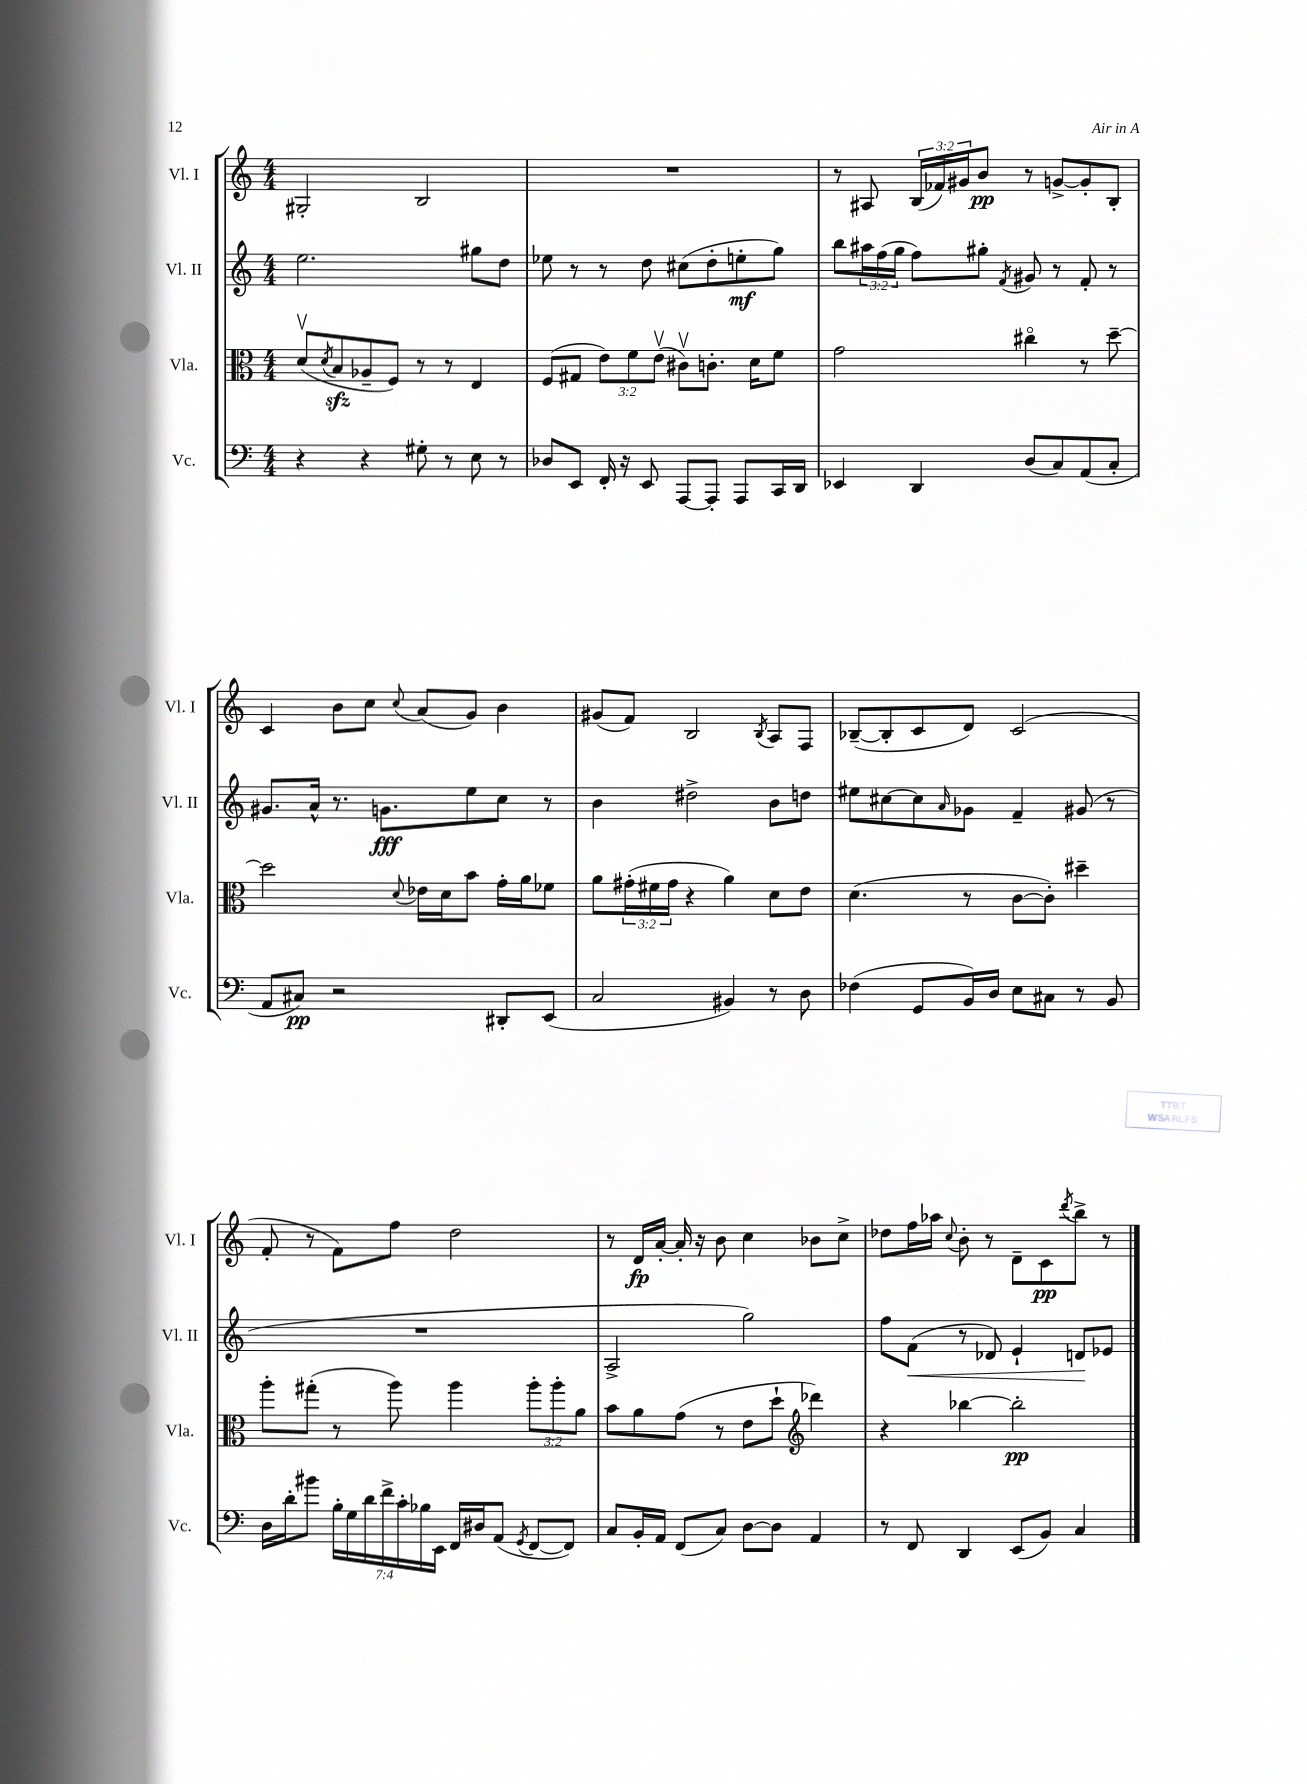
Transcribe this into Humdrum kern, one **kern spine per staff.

**kern	**kern	**kern	**kern
*staff4	*staff3	*staff2	*staff1
*clefF4	*clefC3	*clefG2	*clefG2
*k[]	*k[]	*k[]	*k[]
*M4/4	*M4/4	*M4/4	*M4/4
4r	(8dv	2.ee	2G#'
.	8qd	.	.
.	8B	.	.
4r	8A-~	.	.
.	8F)	.	.
8G#'	8r	.	2B
8r	8r	.	.
8E	4E	8gg#	.
8r	.	8dd	.
=	=	=	=
8D-	(8F	8ee-	1r
8EE	8G#	8r	.
16FF'	12e)	8r	.
16r	.	.	.
.	12f	.	.
8EE	.	8dd	.
.	(12ev	.	.
[8AAA	8c#v)	(8cc#	.
8AAA']	8.c'	8dd'	.
8AAA	.	8ee'	.
.	16d	.	.
16CC	8f	8gg)	.
16DD	.	.	.
=	=	=	=
4EE-	2g	8bb	8r
.	.	24aa#	8A#
.	.	(24ff	.
.	.	24gg	.
4DD	.	8ff)	(24B
.	.	.	24f-)
.	.	.	24g#
.	.	8gg#'	8b
.	.	8qf	.
(8D	4cc#o	8g#	8r
8C)	.	8r	[8g^
(8AA	8r	8f'	8g']
8C'	[8dd~	8r	8B'
=	=	=	=
8AA	2dd]	8.g#	4c
8C#)	.	.	.
.	.	16a^^	.
2r	.	8.r	8b
.	.	.	8cc
.	.	8.g	.
.	8qqd	.	8qqcc
.	16e-	.	(8a
.	16d	.	.
.	8b	8ee	8g)
8DD#'	16g'	8cc	4b
.	16a	.	.
(8EE	8f-	8r	.
=	=	=	=
2C	8a	4b	(8g#
.	(24g#'	.	8f)
.	24f#	.	.
.	24g#	.	.
.	4r	2dd#^	2B
4BB#)	4a)	.	.
.	.	.	8qB
8r	8d	8b	8A
8D	8e	8dd	8F
=	=	=	=
(4F-	(4.d	8ee#	([8B-~
.	.	[8cc#	8B-']
8GG	.	8cc#]	8c
.	.	16qqa	.
16BB)	8r	8g-	8d)
16D	.	.	.
8E	[8c	4f~	(2c
8C#	8c'])	.	.
8r	4dd#~	(8g#	.
8BB	.	8r	.
=	=	=	=
16D	8aa'	1r	8f'
16d'	.	.	.
8b#	(8gg#'	.	8r
28B'	8r	.	8f)
28G	.	.	.
28d	.	.	.
28f^	.	.	.
.	8aa)	.	8ff
28c'	.	.	.
28B-	.	.	.
28EE	.	.	.
16FF	4aa	.	2dd
16D#	.	.	.
(8AA	.	.	.
8qGG	.	.	.
[8FF	12aa'	.	.
.	12aa'	.	.
8FF])	.	.	.
.	12a	.	.
=	=	=	=
8C	8b	2A^	8r
16BB'	8a	.	16d
16AA	.	.	[16a'
(8FF	(8g	.	16a']
.	.	.	16r
8C)	8r	.	8b
[8D	8e	2gg)	4cc
8D]	8dd`	.	.
*	*clefG2	*	*
4AA	4ddd-)	.	8b-
.	.	.	8cc^
=	=	=	=
8r	4r	8ff	8dd-
8FF	.	(8f	16ff
.	.	.	16aa-
.	.	.	8qqcc
4DD	[4bb-	8r	8b'
.	.	8d-)	8r
(8EE	2bb-']	4e`	8d~
8BB)	.	.	8c
.	.	.	8qddd
4C	.	8d	8bb^
.	.	8e-	8r
==	==	==	==
*-	*-	*-	*-
